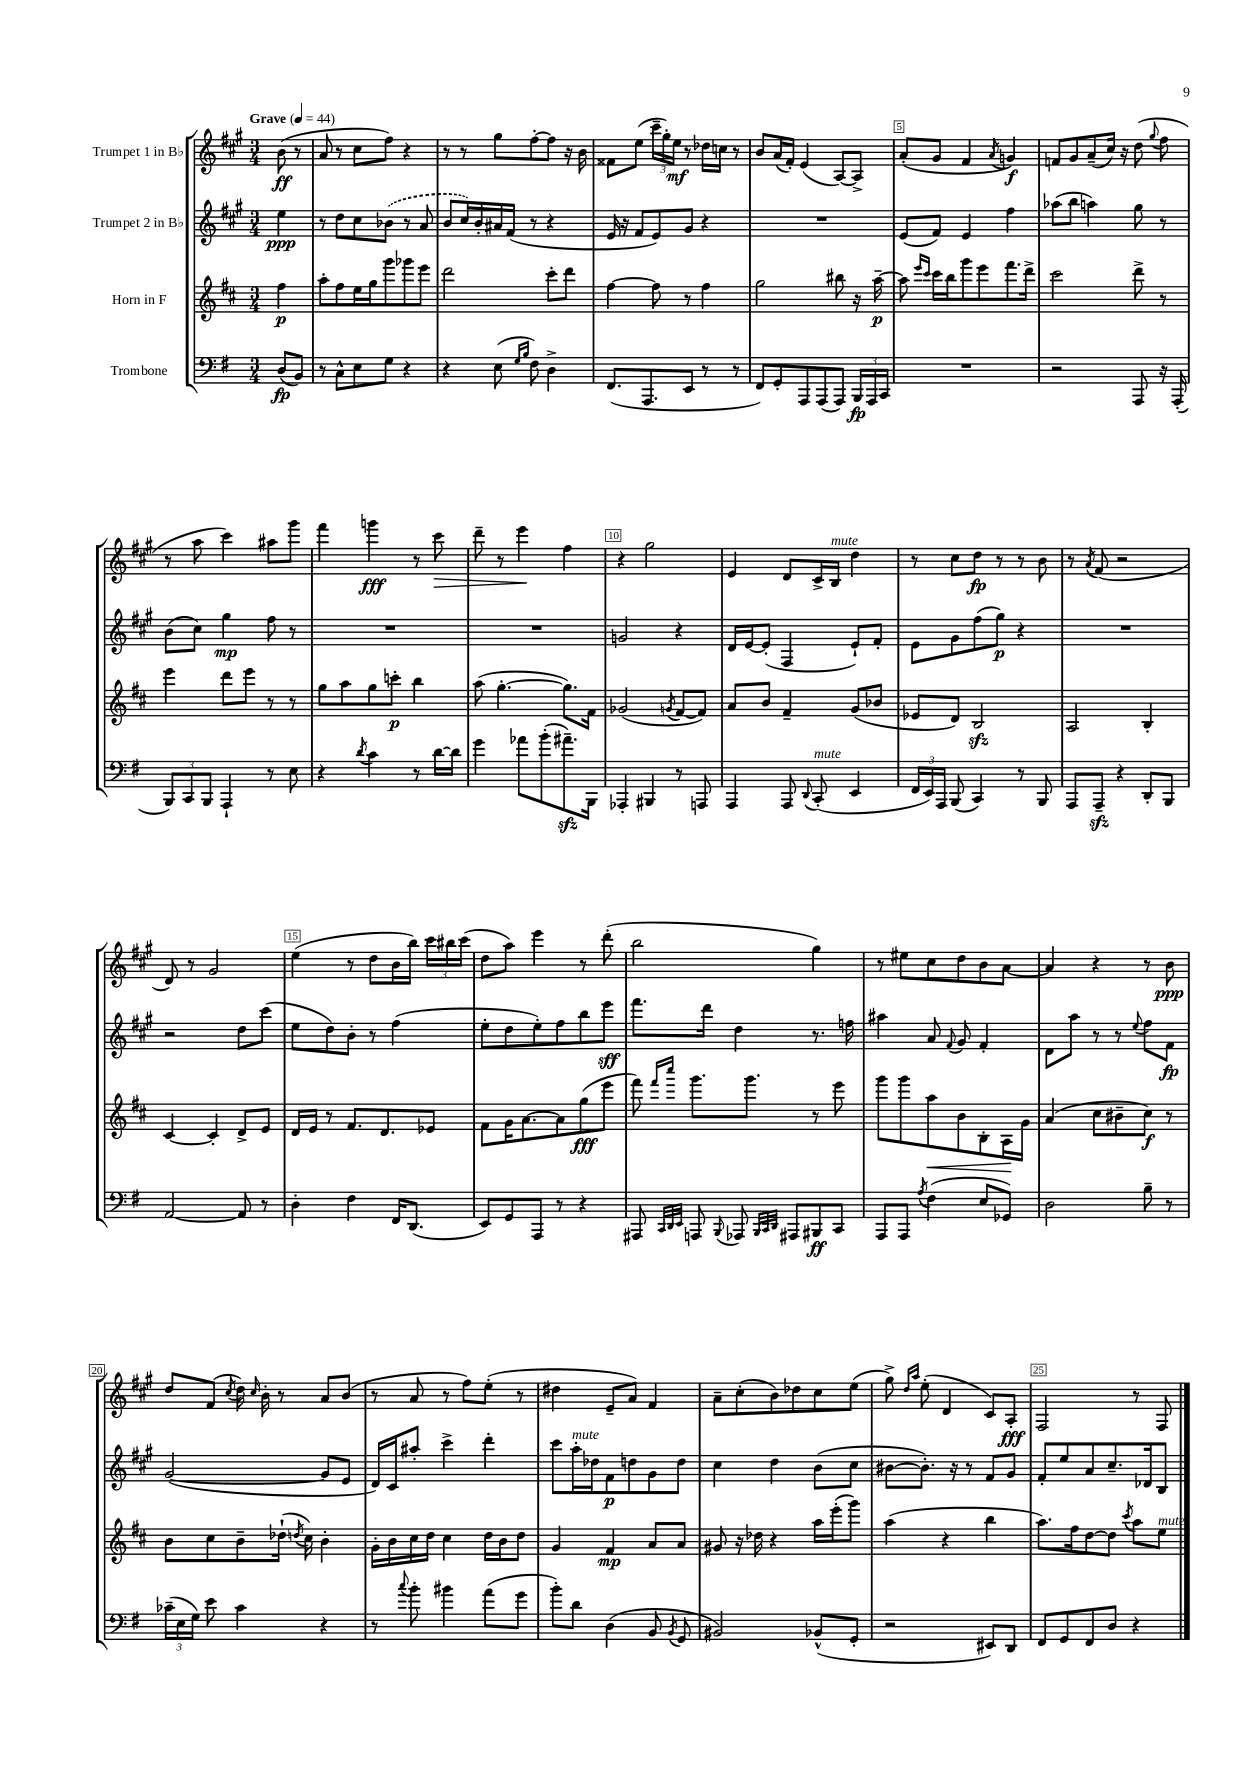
<<
\new StaffGroup <<
\new Staff = "s0" \with { instrumentName = "Trumpet 1 in Bb" } {
    \clef treble \key a \major \numericTimeSignature \time 3/4 \partial 4 \tempo "Grave" 4 = 44
    \autoBeamOff b'8\ff( r8 |
    a'8 r8 cis''8[ fis''8]) r4 |
    r8 r8 gis''8[ fis''8~-. fis''8] r16 b'16 |
    fisis'8[ e''8]( \tuplet 3/2 { cis'''16[-- gis''16-.) e''16]\mf } r8 des''16[ c''16] r8 |
    b'8[ a'16( fis'16]-.) e'4( a8[~) a8]-> |
    a'8[-.( gis'8] fis'4 \acciaccatura { a'8 } g'4\f) |
    f'8[ gis'8 a'8--( cis''16]) r16 d''8( \appoggiatura { gis''8 } fis''8 |
    r8 a''8 cis'''4) ais''8[ gis'''8] |
    fis'''4 g'''4\fff r8 cis'''8\> |
    d'''8-- r8 e'''4\! fis''4 |
    r4 gis''2 |
    e'4 d'8[ cis'16-> b16]^\markup { \italic "mute" } d''4 |
    r8 cis''8[ d''8]\fp r8 r8 b'8 |
    r8 \acciaccatura { a'8 } fis'8( r2 |
    d'8) r8 gis'2 |
    e''4( r8 d''8[ b'16 b''16]) \tuplet 3/2 { cis'''16[ bis''16 cis'''16]( } |
    d''8[ a''8]) e'''4 r8 d'''8-.( |
    b''2 gis''4) |
    r8 eis''8[ cis''8 d''8 b'8 a'8]~ |
    a'4 r4 r8 b'8\ppp |
    d''8[ fis'8]( \acciaccatura { cis''8 } d''16) \grace { cis''16 } b'16-. r8 a'8[ b'8]( |
    r8 a'8 r8 fis''8[) e''8]-.( r8 |
    dis''4 e'8[-- a'8]) fis'4 |
    a'8[-- cis''8-.( b'8) des''8 cis''8 e''8]( |
    gis''8->) \grace { d''16[ a''16] } e''8-.( d'4 cis'8[) a8]-.\fff |
    fis2 r8 fis8 \bar "|." |
}
\new Staff = "s1" \with { instrumentName = "Trumpet 2 in Bb" } {
    \clef treble \key a \major \numericTimeSignature \time 3/4 \partial 4
    \autoBeamOff e''4\ppp |
    r8 d''8[ cis''8 \once \slurDashed bes'8]( r8 a'8 |
    b'8[ cis''16) b'16-. ais'16 fis'16]( r8 r4 |
    e'16 r16 fis'8[ e'8) gis'8] r4 |
    R2. |
    e'8[( fis'8]) e'4 fis''4 |
    aes''8[( b''8] a''4) gis''8 r8 |
    b'8[( cis''8]) gis''4\mp fis''8 r8 |
    R2. |
    R2. |
    g'2 r4 |
    d'16[ e'16~ e'8]-.( fis4 e'8[-!) fis'8]-. |
    e'8[ gis'8 fis''8( gis''8]\p) r4 |
    R2. |
    r2 d''8[ cis'''8]( |
    e''8[ d''8) b'8]-. r8 fis''4( |
    e''8[-. d''8 e''8-.) fis''8 b''8 e'''8]\sff |
    fis'''8.[ d'''16] d''4 r8. f''16 |
    ais''4 a'8 \appoggiatura { fis'8 } gis'8 fis'4-. |
    d'8[ a''8] r8 r8 \appoggiatura { e''8 } fis''8[ fis'8]\fp |
    gis'2~( gis'8[ e'8] |
    d'16[) cis'16 ais''8]-. cis'''4-> d'''4-. |
    cis'''8[ a''16-.^\markup { \italic "mute" } des''16 fis'8\p d''8 gis'8 d''8] |
    cis''4 d''4 b'8[( cis''8] |
    bis'8[~ bis'8.]-.) r16 r8 fis'8[ gis'8] |
    fis'8[-. e''8 a'8 cis''8.-- des'16 b8] \bar "|." |
}
\new Staff = "s2" \with { instrumentName = "Horn in F" } {
    \clef treble \key d \major \numericTimeSignature \time 3/4 \partial 4
    \autoBeamOff fis''4\p |
    a''8[-. fis''8 e''16 g''16 g'''8 ges'''8 e'''8] |
    d'''2 cis'''8[-. d'''8] |
    fis''4~ fis''8 r8 fis''4 |
    g''2 bis''8 r16 a''16~--\p |
    a''8 \grace { e'''16[ cis'''16] } cis'''16[ b''16 g'''8 e'''8 fis'''8. d'''16]-> |
    cis'''2 d'''8-> r8 |
    e'''4 d'''8[ e'''8] r8 r8 |
    g''8[ a''8 g''8 c'''8]-.\p b''4 |
    a''8( g''4.~-. g''8.[) fis'16] |
    ges'2( \acciaccatura { g'8 } fis'8[~ fis'8]) |
    a'8[ b'8] fis'4-- g'8[( bes'8] |
    ees'8[ d'8]) b2\sfz |
    a2 b4-. |
    cis'4~ cis'4-. d'8[-> e'8] |
    d'16[ e'16] r8 fis'8.[ d'8. ees'8] |
    fis'8[ g'16 a'8.~ a'8 g''8\fff( e'''8] |
    fis'''8) \grace { fis'''16[ cis''''16] } g'''8.[ g'''8.] r8 e'''8 |
    g'''8[ g'''8 a''8\< b'8 b8-. a16\! g'16] |
    a'4( cis''8[ bis'8-- cis''8]\f) r8 |
    b'8[ cis''8 b'8-- des''16]-!( \acciaccatura { d''8 } cis''16) b'4-. |
    g'16[-. b'16 cis''16 d''16] cis''4 d''16[ b'16 d''8] |
    g'4 fis'4\mp a'8[ a'8] |
    gis'8 r16 des''16 r4 a''16[ e'''16-.( g'''8]) |
    a''4( r4 b''4 |
    a''8.[) fis''16 d''8~ d''8] \acciaccatura { cis'''8 } a''8[ e''8]^\markup { \italic "mute" } \bar "|." |
}
\new Staff = "s3" \with { instrumentName = "Trombone" } {
    \clef bass \key g \major \numericTimeSignature \time 3/4 \partial 4
    \autoBeamOff d8[\fp( b,8]) |
    r8 c8[-^ e8 g8] r4 |
    r4 e8( \grace { g16[ b16] } fis8) d4-> |
    fis,8.[( a,,8. e,8] r8 r8 |
    fis,8[) g,8-. a,,8 a,,8( a,,8]) \tuplet 3/2 { b,,16[\fp a,,16 c,16] } |
    R2. |
    r2 a,,8 r16 a,,16-.( |
    \tuplet 3/2 { b,,8[) c,8 b,,8] } a,,4-! r8 e8 |
    r4 \acciaccatura { d'8 } c'4 r8 d'16[~ d'16] |
    g'4 aes'8[ b'8-.( ais'8.--\sfz) b,,16] |
    aes,,4-. bis,,4 r8 a,,8 |
    a,,4 a,,8 \appoggiatura { d,8 } c,8-.^\markup { \italic "mute" }( e,4 |
    \tuplet 3/2 { fis,16[ e,16) a,,16] } b,,8( c,4) r8 b,,8 |
    a,,8[ a,,8]--\sfz r4 d,8[-. b,,8] |
    a,2~ a,8 r8 |
    d4-. fis4 fis,16[ d,8.]( |
    e,8[) g,8 a,,8] r8 r4 |
    ais,,8 \grace { c,32[ d,32 e,32] } a,,8 \appoggiatura { b,,8 } aes,,8 \grace { b,,32[ c,32 d,32] } ais,,8[ bis,,8\ff c,8] |
    a,,8[ a,,8] \acciaccatura { a8 } fis4( e8[ ges,8]) |
    d2 b8-- r8 |
    \tuplet 3/2 { ces'16[--( e16 g16]) } e'8 ces'4 r4 |
    r8 \appoggiatura { c''8 } b'8-. bis'4 a'8[( g'8] |
    b'8[-.) d'8] d4( b,8 \acciaccatura { b,8 } g,8 |
    bis,2) bes,8[-^( g,8]-. |
    r2 eis,8[) d,8] |
    fis,8[ g,8 fis,8 d8] r4 \bar "|." |
}
>>
>>
\layout { \context { \Score \override BarNumber.break-visibility = ##(#f #t #t) barNumberVisibility = #(every-nth-bar-number-visible 5) \override BarNumber.stencil = #(make-stencil-boxer 0.1 0.3 ly:text-interface::print) } }
